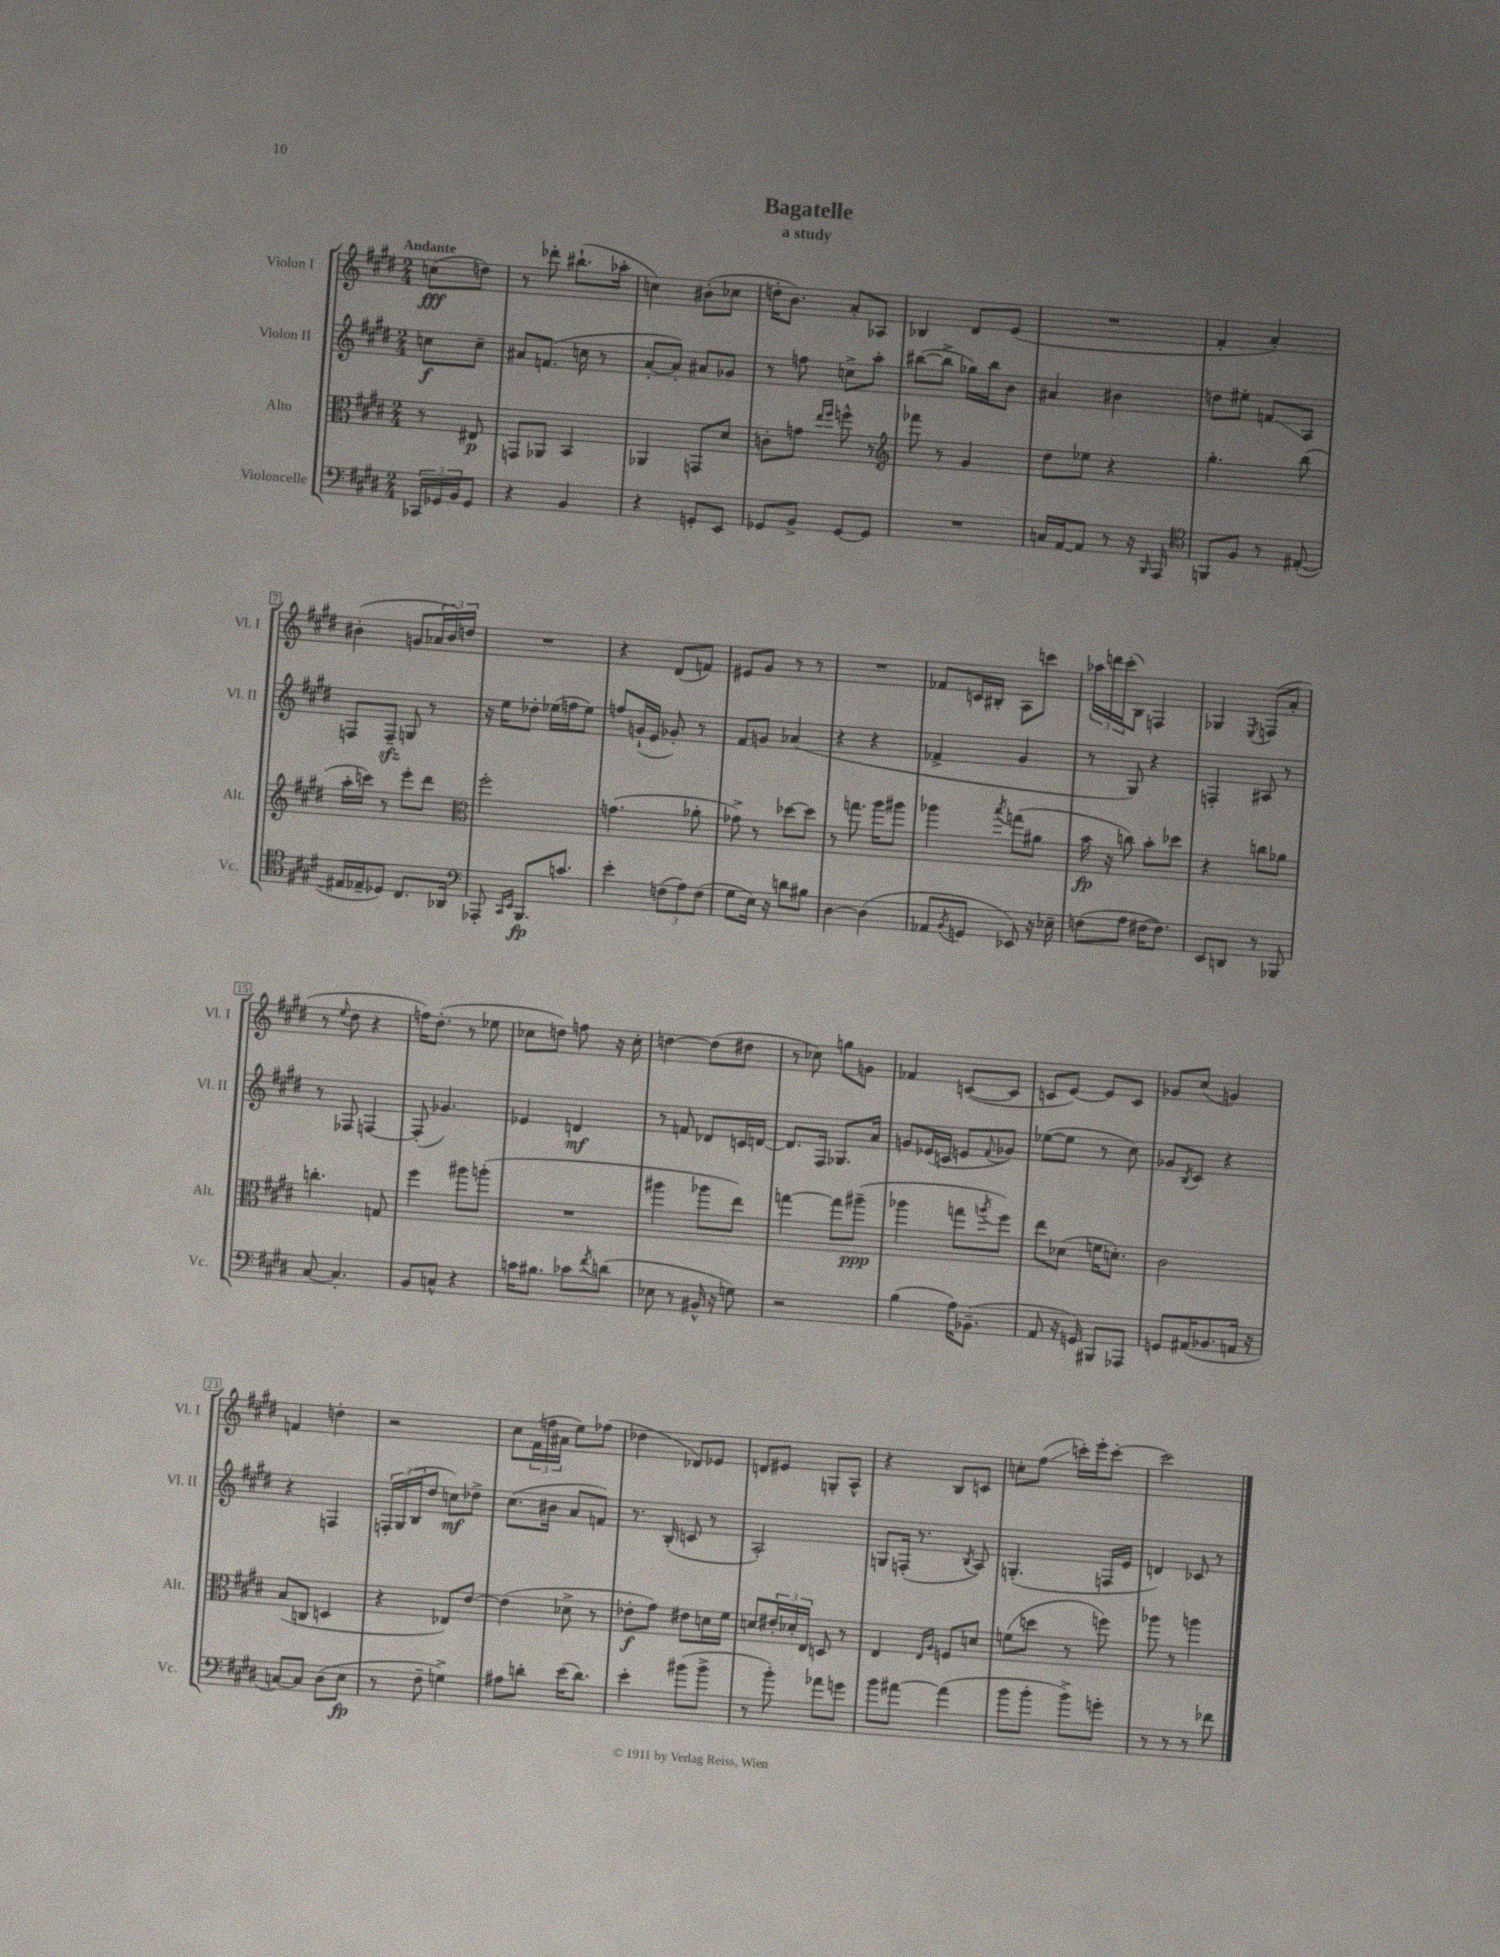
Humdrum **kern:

**kern	**kern	**kern	**kern
*staff4	*staff3	*staff2	*staff1
*clefF4	*clefC3	*clefG2	*clefG2
*k[f#c#g#d#]	*k[f#c#g#d#]	*k[f#c#g#d#]	*k[f#c#g#d#]
*M2/4	*M2/4	*M2/4	*M2/4
24CC-	8r	8cc	(8cc
24GG-	.	.	.
24BB	.	.	.
8GG-	8E#	8cc~	8dd)
=	=	=	=
4r	8GG	8a#	8r
.	8AA-	(8.f	8ddd-'
4BB	4BB	.	(8.bb#`
.	.	16cc	.
.	.	8r	.
.	.	.	16aa-'
=	=	=	=
4r	4AA-	[8a'	4cc)
.	.	8a'])	.
8GG'	8GG	8a#	(8b#'
8EE	8d#	8g-	8cc-
=	=	=	=
8GG-	8c'	8r	16dd'
.	.	.	8.b)
8BB^	8g	8ff	.
.	16qqee	.	.
.	16qqff#	.	.
[8GG-	8ff^^	8cc^	8a'
8GG-]	8r	8aa'	8A-
=	=	=	=
*	*clefG2	*	*
2r	8fff-	([8bb#	4B-
.	8r	8bb#^]	.
.	4g#	16gg-)	8d#
.	.	16bb#	.
.	.	8b	(8e
=	=	=	=
16C	8dd#	4a#	2r
[16AA	.	.	.
8AA]	8ee-	.	.
8r	4r	4b#	.
16r	.	.	.
16qqBBB	.	.	.
16AAA	.	.	.
=	=	=	=
*clefC4	*	*	*
8FF	4.gg#'	8dd	4f#'
8F#	.	8ee#'	.
8r	.	8f	4a')
([8E#'	(8bb	8A	.
=	=	=	=
16E#]	16aa'	8F	(4b#'
16E-~	16ccc)	.	.
8D-)	8r	8F~	.
8.C#	8eee'	8G	8g
.	8ddd#	8r	24a-
.	.	.	24b#)
16AA-	.	.	.
.	.	.	24dd
=	=	=	=
*clefF4	*clefC3	*	*
8AAA-'	2ff#'	16r	2r
.	.	16ee	.
16qqCC#	.	.	.
16qqEE	.	.	.
8.BBB	.	8dd-'	.
.	.	(16ee-	.
8.c	.	16ff	.
.	.	8ee-)	.
=	=	=	=
4e'	(4.g	8ff	4r
.	.	(16g`	.
.	.	16e	.
(12F	.	8g-')	(8d#
12A)	.	.	.
.	8a-'	8r	8f)
(12F	.	.	.
=	=	=	=
8G#	8g-^)	8f#	8e#
16E)	8r	8g	8g#
16r	.	.	.
8d	[8dd-	(4a-	8r
8B#	8dd-]	.	8r
=	=	=	=
[4D#	8r	4r	2r
.	8.gg	.	.
(4D#]	.	4r	.
.	16aa	.	.
.	8aa#	.	.
=	=	=	=
8AA-	4aa-	4f-^	8f-
8qBB	.	.	.
8GG	.	.	16c
.	.	.	16B#'
.	8qbb	.	.
8EE-)	(8gg	4g#	8A
16r	8a#	.	8ccc
16E-~	.	.	.
=	=	=	=
(8F	16b	8r	24aa-
.	.	.	24ddd
.	16r	.	.
.	.	.	(24ccc#'
8A	8cc)	8G#)	8B)
[16F#	8b'	4r	4F
8.F#])	.	.	.
.	8dd-	.	.
=	=	=	=
8EE	4r	4F'	4G-
8DD	.	.	.
.	.	.	8qE
8r	8cc	8A#	(8F
8BBB-	8a-	8r	8a'
=	=	=	=
[8C#	4.cc'	8r	8r
.	.	.	8qqee
4.C#']	.	8F-	8dd#
.	.	[4F	4r
.	8G	.	.
=	=	=	=
8BB	4ff#	(8F']	16ff)
.	.	.	(8.dd#'
8C^^	.	4.g-)	.
4r	8aa#	.	8r
.	(8aa'	.	8ee-
=	=	=	=
16c	2r	4e-	8cc-
8.B#	.	.	.
.	.	.	8dd)
8c-	.	4d	8ff
8qf#	.	.	.
(8d	.	.	16r
.	.	.	16cc-'
=	=	=	=
8E-	4aa#	8r	[4dd
8r	.	8f	.
16BB#^^	8aa-	8d-	(8dd]
16r	.	.	.
8G)	8ee)	16c	8dd#
.	.	[16d	.
=	=	=	=
2r	[4gg	8.d]	8r
.	.	.	8cc-)
.	.	16F#	.
.	8gg]	8.G-	8gg
.	(8aa#~	.	8g
.	.	16a	.
=	=	=	=
(4B	4aa-	8g	4f-
.	.	(16e-	.
.	.	16c	.
16A)	8gg	8e	([8c
(8.BB-~	.	.	.
.	8qaa	8qqf#	.
.	8ff#)	8g-)	8c]
=	=	=	=
8AA	8ee	([8ee-	8c
16r	(8d-	8ee-]	[8e)
16GG)	.	.	.
8BBB#	16f	8r	8e]
.	8.d')	.	.
8AAA-	.	8cc#)	8c
=	=	=	=
8GG	2c#	8g-	8g-
.	.	8qB	.
(16AA#	.	8c#	(8cc#
8.BB-	.	.	.
.	.	4r	4g)
16AA	.	.	.
16r	.	.	.
=	=	=	=
[8C)	(8B	4r	4f
8C]	8C	.	.
(8D#	4D	4F	4dd'
8E	.	.	.
=	=	=	=
8r	4r	24F'	2r
.	.	(24G#	.
.	.	24B	.
8F#~	.	8dd#	.
4G^)	8E-)	8cc)	.
.	[8e	8dd-^	.
=	=	=	=
8A#	(4e]	(8.cc#	8cc#
8d'	.	.	(24f#
.	.	.	24ff
.	.	16b#	.
.	.	.	24a#
(16e	8d-^	8a	8ee)
8.d)	.	.	.
.	8r	8f)	(8ff-
=	=	=	=
4e'	8e-'	8.r	4dd-
.	8g#)	.	.
.	.	(16B'	.
(8b#	8e#	8c	8d-)
8b#^	16d	8r	8e-
.	16f#	.	.
=	=	=	=
8r	8d	2A')	8d
8b')	24e#'	.	8e#
.	24d-'	.	.
.	24E	.	.
8a-	8D	.	8G'
8g	8r	.	8A^^
=	=	=	=
8b	4E	8G	4r
[8a#	.	(16F'	.
.	.	8.r	.
.	16qqE	.	.
.	16qqA	.	.
(4a#]	8F	.	8B
.	.	8qB	.
.	8d	8A)	8c
=	=	=	=
8b	(8f	(4.G'	8cc'
8b'	8dd	.	(8ff#
8b^)	8r	.	16ccc')
.	.	.	16eee'
8g'	8ff)	16F	[8ccc'
.	.	16e	.
=	=	=	=
8r	8aa-	4d)	2ccc]
8r	8r	.	.
8r	4aa	8c-	.
8f-	.	8r	.
==	==	==	==
*-	*-	*-	*-
